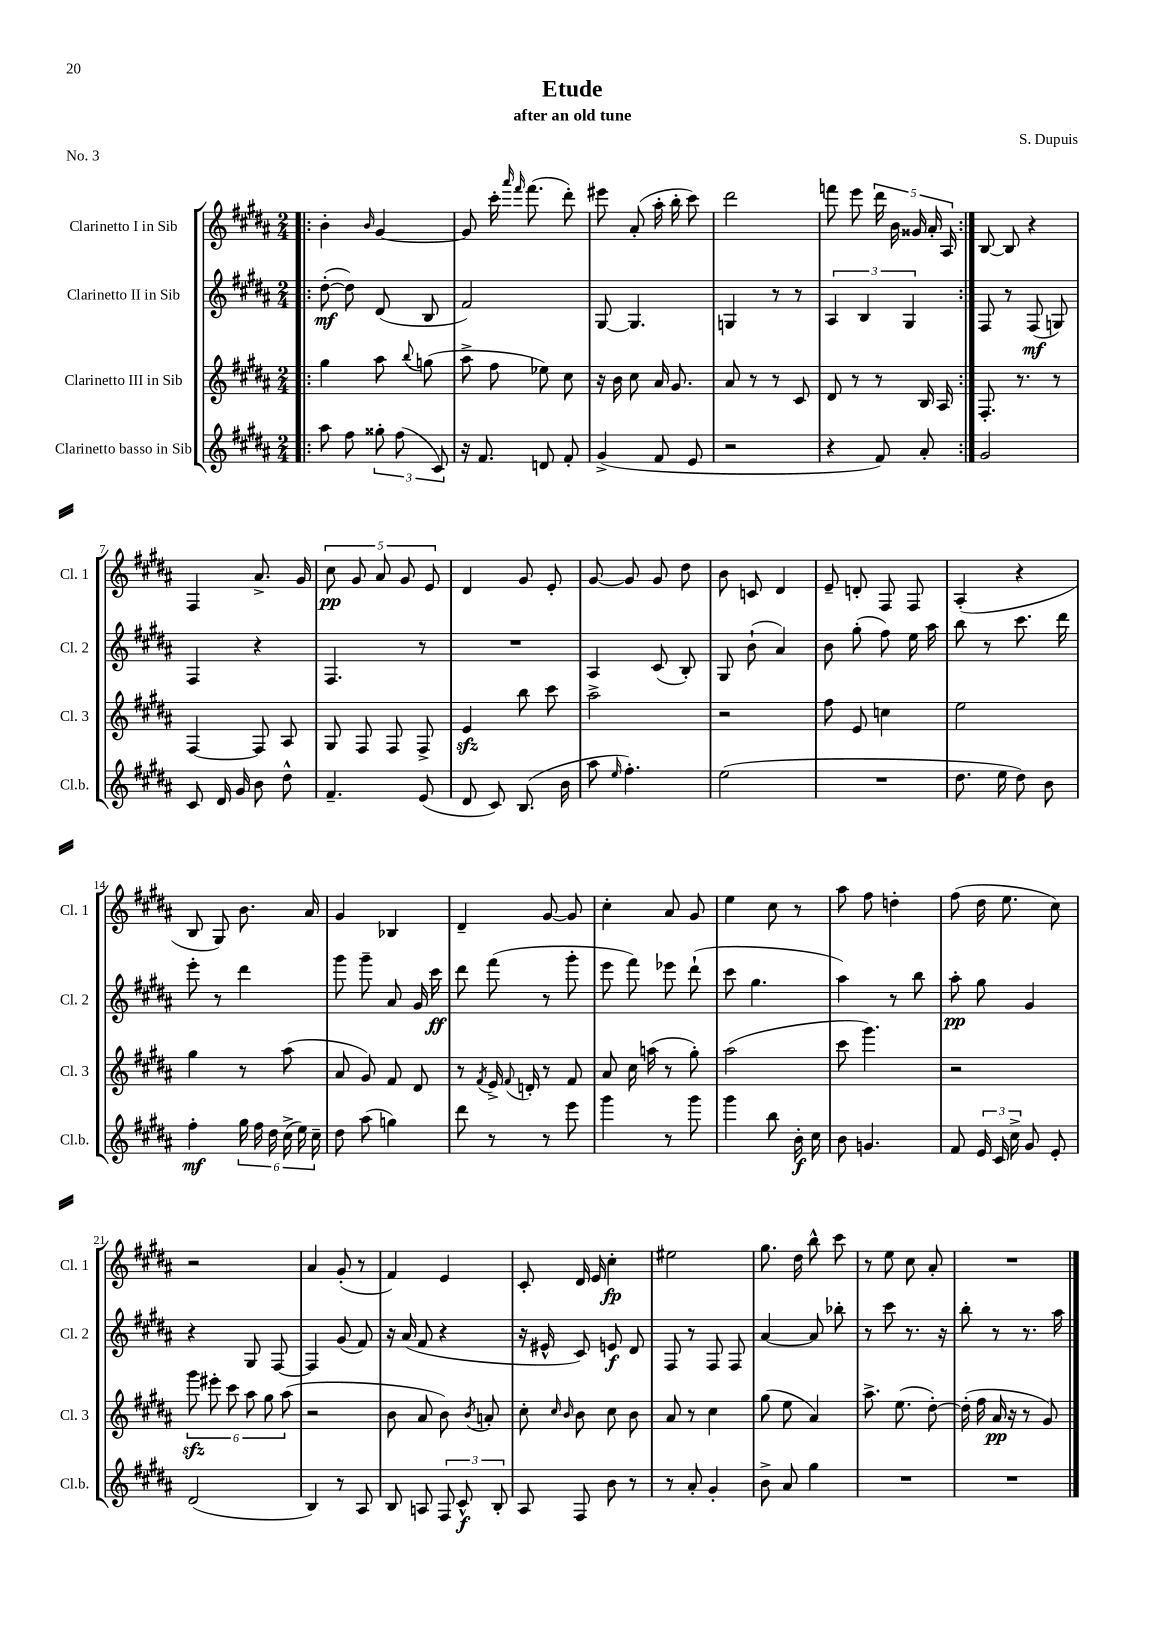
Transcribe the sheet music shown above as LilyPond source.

\header { title = "Etude" composer = "S. Dupuis" subtitle = "after an old tune" piece = "No. 3" }
<<
\new StaffGroup <<
\new Staff = "s0" \with { instrumentName = "Clarinetto I in Sib" shortInstrumentName = "Cl. 1" } {
    \clef treble \key b \major \numericTimeSignature \time 2/4
    \autoBeamOff \repeat volta 2 { \bar ".|:" b'4-. \grace { b'16 } gis'4~ |
    gis'8 cis'''16-. \grace { ais'''16 fis'''16 } fis'''8.( dis'''8-.) |
    eis'''8 ais'8-.( ais''16-. b''16-. cis'''8) |
    dis'''2 |
    f'''8 e'''8 \tuplet 5/4 { dis'''16 b'16 gisis'16 ais'16-. ais16 } | }
    b8~ b8 r4 |
    fis4 ais'8.-> gis'16 |
    \tuplet 5/4 { cis''8\pp gis'8 ais'8 gis'8 e'8 } |
    dis'4 gis'8 e'8-. |
    gis'8~ gis'8 gis'8 dis''8 |
    b'8 c'8 dis'4 |
    e'8-- d'8-. fis8 fis8 |
    ais4-.( r4 |
    b8 gis8) b'8. ais'16 |
    gis'4 bes4 |
    dis'4-- gis'8~ gis'8 |
    cis''4-. ais'8 gis'8 |
    e''4 cis''8 r8 |
    ais''8 fis''8 d''4-. |
    fis''8( dis''16 e''8. cis''8) |
    r2 |
    ais'4 gis'8-.( r8 |
    fis'4) e'4 |
    cis'8-. dis'16 e'16 cis''4-.\fp |
    eis''2 |
    gis''8. dis''16 b''8-^ cis'''8 |
    r8 e''8 cis''8 ais'8-. |
    R2 \bar "|." |
}
\new Staff = "s1" \with { instrumentName = "Clarinetto II in Sib" shortInstrumentName = "Cl. 2" } {
    \clef treble \key b \major \numericTimeSignature \time 2/4
    \autoBeamOff \repeat volta 2 { \bar ".|:" dis''8~-.\mf( dis''8) dis'8( b8 |
    fis'2) |
    gis8~ gis4. |
    g4 r8 r8 |
    \tuplet 3/2 { ais4 b4 gis4 } | }
    fis8 r8 fis8\mf( g8) |
    fis4 r4 |
    fis4. r8 |
    R2 |
    ais4 cis'8( b8-.) |
    gis8 b'8-!( ais'4) |
    b'8 gis''8-.( fis''8) e''16 ais''16 |
    b''8 r8 cis'''8. dis'''16 |
    e'''8-. r8 dis'''4 |
    gis'''8 gis'''8-- ais'8 gis'16 cis'''16\ff |
    dis'''8 fis'''8( r8 gis'''8-. |
    e'''8 fis'''8) ees'''8 dis'''8-!( |
    cis'''8 gis''4. |
    ais''4) r8 b''8 |
    ais''8-.\pp gis''8 gis'4 |
    r4 gis8 fis8~ |
    fis4 gis'8( fis'8) |
    r16 ais'16( fis'8 r4 |
    r16 eis'16-^ cis'8) e'8\f dis'8 |
    fis8 r8 fis8 fis8 |
    ais'4~ ais'8 bes''8-. |
    r8 cis'''8 r8. r16 |
    b''8-. r8 r8. ais''16 \bar "|." |
}
\new Staff = "s2" \with { instrumentName = "Clarinetto III in Sib" shortInstrumentName = "Cl. 3" } {
    \clef treble \key b \major \numericTimeSignature \time 2/4
    \autoBeamOff \repeat volta 2 { \bar ".|:" gis''4 ais''8 \appoggiatura { b''8 } g''8( |
    ais''8-> fis''8 ees''8) cis''8 |
    r16 b'16 cis''8 ais'16 gis'8. |
    ais'8 r8 r8 cis'8 |
    dis'8 r8 r8 b16 ais16 | }
    fis8.-. r8. r8 |
    fis4~ fis8 ais8 |
    gis8 fis8 fis8 fis8-> |
    e'4\sfz b''8 cis'''8 |
    ais''2-> |
    r2 |
    fis''8 e'8 c''4 |
    e''2 |
    gis''4 r8 ais''8( |
    ais'8 gis'8) fis'8 dis'8 |
    r8 \acciaccatura { fis'8 } e'16-> \appoggiatura { fis'8 } d'16-. r8 fis'8 |
    ais'8 cis''16 a''16( r8 gis''8-.) |
    ais''2( |
    cis'''8 gis'''4.) |
    r2 |
    \tuplet 6/4 { gis'''8\sfz eis'''8-. cis'''8 ais''8 gis''8 ais''8( } |
    r2 |
    b'8 ais'8 b'8) \acciaccatura { b'8 } a'8-. |
    cis''8-. \grace { cis''16 b'16 } b'8 cis''8 b'8 |
    ais'8 r8 cis''4 |
    gis''8( e''8 ais'4) |
    ais''8.-> e''8.( dis''8~-.) |
    dis''16-.( fis''16 ais'16\pp r16 r8 gis'8) \bar "|." |
}
\new Staff = "s3" \with { instrumentName = "Clarinetto basso in Sib" shortInstrumentName = "Cl.b." } {
    \clef treble \key b \major \numericTimeSignature \time 2/4
    \autoBeamOff \repeat volta 2 { \bar ".|:" ais''8 fis''8 \tuplet 3/2 { gisis''8-. fis''8( cis'8) } |
    r16 fis'8. d'8 fis'8-. |
    gis'4->( fis'8 e'8 |
    r2 |
    r4 fis'8) ais'8-. | }
    gis'2 |
    cis'8 dis'16 gis'16 b'8 dis''8-^ |
    fis'4.-- e'8( |
    dis'8 cis'8) b8.( b'16 |
    ais''8 \grace { e''16 } fis''4.-.) |
    e''2( |
    R2 |
    dis''8. e''16 dis''8) b'8 |
    fis''4-.\mf \tuplet 6/4 { gis''16 fis''16 dis''16 cis''16->( e''16) cis''16-- } |
    dis''8 ais''8( g''4) |
    dis'''8 r8 r8 e'''8 |
    gis'''4 r8 gis'''8 |
    gis'''4 b''8 b'16-.\f cis''16 |
    b'8 g'4. |
    fis'8 \tuplet 3/2 { e'16 cis'16 cis''16-> } gis'8 e'8-. |
    dis'2( |
    b4) r8 ais8 |
    b8 a8 \tuplet 3/2 { fis8 cis'8-^\f b8-. } |
    ais8 fis8 b'8 r8 |
    r8 ais'8-. gis'4-. |
    b'8-> ais'8 gis''4 |
    R2 |
    R2 \bar "|." |
}
>>
>>
